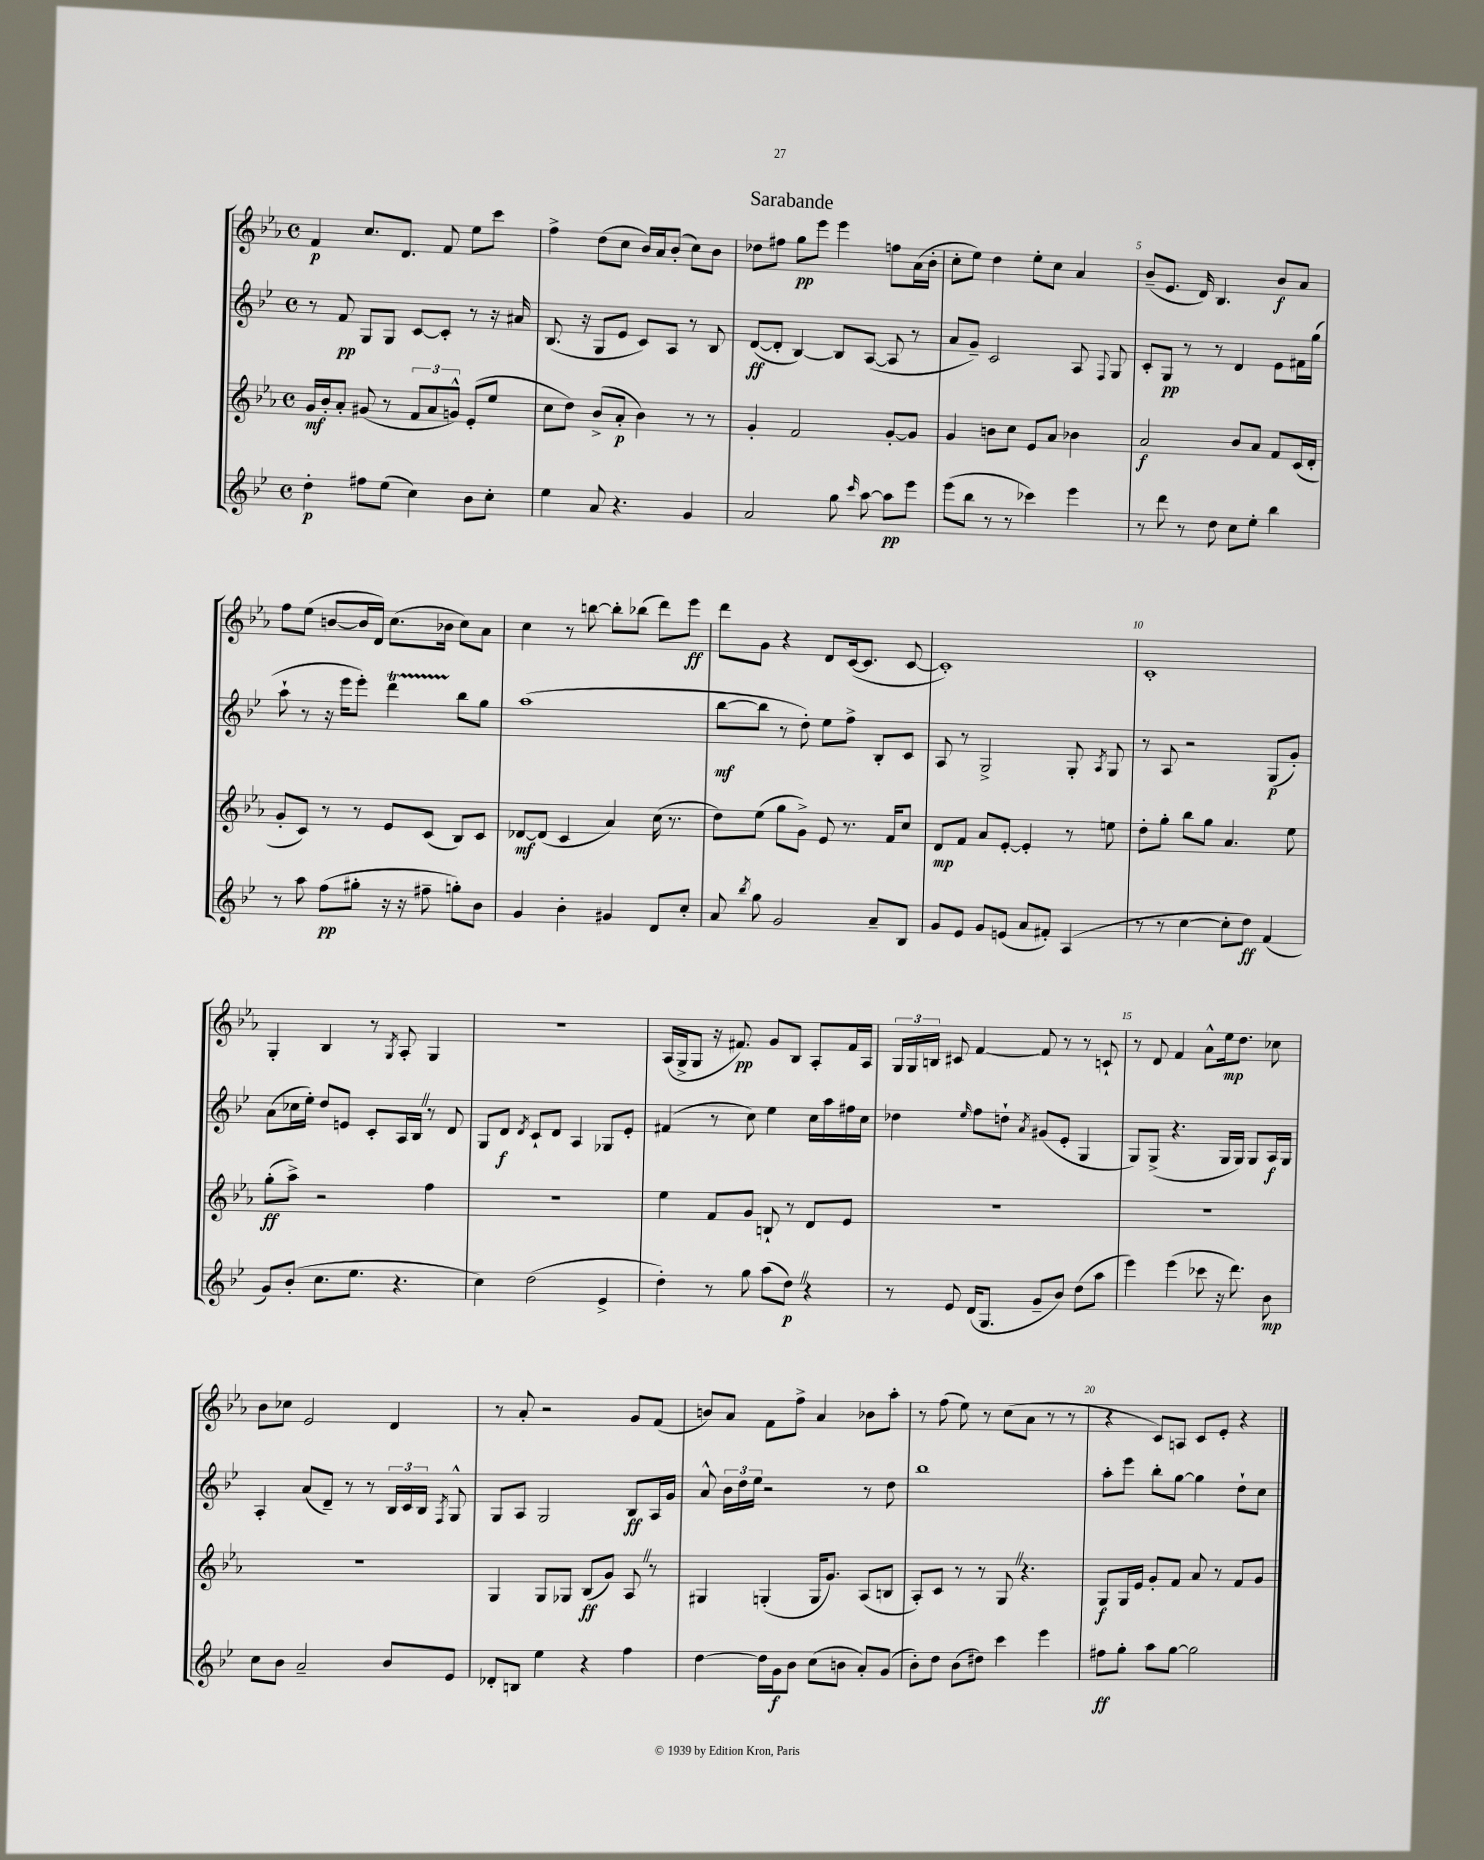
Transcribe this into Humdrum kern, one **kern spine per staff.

**kern	**kern	**kern	**kern
*staff4	*staff3	*staff2	*staff1
*clefG2	*clefG2	*clefG2	*clefG2
*k[b-e-]	*k[b-e-a-]	*k[b-e-]	*k[b-e-a-]
*M4/4	*M4/4	*M4/4	*M4/4
*met(c)	*met(c)	*met(c)	*met(c)
4dd'	16g	8r	4f
.	16b-'	.	.
.	8a-'	8f	.
8ff#	(8g#	8G	8.cc
(8ee-	8r	8G	.
.	.	.	8.d
4cc)	12f	[8c	.
.	12a-	.	.
.	.	8c']	8f
.	12g^^)	.	.
8b-	(8e-'	8r	8ee-
8cc'	8ee-	16r	8ccc
.	.	16a#	.
=	=	=	=
4ee-	8cc	(8.B-	4ff^
.	8dd)	.	.
.	.	16r	.
8a	(8b-^	8G	(8dd
4.r	8a-'	8e-	8cc
.	4b-)	8c)	16b-)
.	.	.	16a-
.	.	8A	(8b-'
4g	8r	8r	8cc)
.	8r	8B-	8b-
=	=	=	=
2a	4g'	([8d	8dd-
.	.	8d']	8ff#
.	2f	[4B-)	8gg
.	.	.	8eee-
8gg	.	8B-]	4eee-
16qqccc	.	.	.
[8aa	.	([8A	.
8aa]	[8g'	8A]	8ff
8eee-	8g]	8r	(16a-
.	.	.	16b-'
=	=	=	=
(8eee-	4g	8a	8cc'
8bb-	.	8g~)	8ee-)
8r	8b	2c	4dd
8r	8cc	.	.
4ccc-)	8e-	.	8ee-'
.	8a-	.	8cc
4eee-	4b-	8A	4a-
.	.	8qqF	.
.	.	8G	.
=	=	=	=
8r	2a-	8c'	(8b-~
8ddd	.	8G	8.e-
8r	.	8r	.
.	.	.	16d)
8dd	.	8r	4.B-
8cc	8b-	4d	.
8ee-'	8a-	.	.
4bb-	8f	8e-	8b-
.	(16c	16f#	8a-
.	16d'	(16gg	.
=	=	=	=
8r	8g'	8aa`	8ff
8aa	8c)	8r	(8ee-
(8ff	8r	16r	[8b
.	.	16eee-	.
8gg#'	8r	8eee-')	16b]
.	.	.	16d)
16r	8e-	4ddd	(8.cc
16r	.	.	.
8ff#~	(8c	.	.
.	.	.	16b-
8gg')	8B-)	8bb-	8cc)
8b-	8c	8gg	8a-
=	=	=	=
4g	[8d-	(1aa	4cc
.	(8d-]	.	.
4b-'	4c	.	8r
.	.	.	[8bb
4g#	4a-)	.	8bb']
.	.	.	(8bb-
8d	(16cc	.	8ddd)
.	8.r	.	.
8cc'	.	.	8eee-
=	=	=	=
8a	8dd)	[8bb-	8ddd
8qbb-	.	.	.
8gg	(8ee-	8bb-]	8g
2g	8gg	8r	4r
.	8g^)	8dd')	.
.	8e-	8ee-	8d
.	8.r	8ff^	([16c
.	.	.	8.c]
8a~	.	8B-'	.
.	16f	.	.
8B-	8cc	8c	[8c
=	=	=	=
8g	8d	8A	1c'])
8e-	8f	8r	.
8g	8a-	2G^	.
(8e	[8e-'	.	.
8a	4e-']	.	.
8f#')	.	.	.
(4A	8r	8G'	.
.	.	8qA	.
.	8ee	8G	.
=	=	=	=
8r	8dd'	8r	1c'
8r	8gg'	8A	.
[4cc	8bb-	2r	.
.	8gg	.	.
8cc']	4.a-	.	.
8dd)	.	.	.
(4f	.	(8G	.
.	8ee-	8g')	.
=	=	=	=
8g)	(8gg'	(8a	4G'
(8b-'	8aa-^)	16cc-	.
.	.	16ee-')	.
8.cc	2r	8dd	4B-
.	.	8e	.
8.ee-	.	.	.
.	.	8c'	8r
.	.	.	8qG
4.r	.	16A	8A-'
.	.	16B-	.
.	4ff	8r	4G
.	.	8d	.
=	=	=	=
4cc)	1r	8G	1r
.	.	8d	.
.	.	8qd	.
(2dd	.	8c`	.
.	.	8d	.
.	.	4A	.
4e-^	.	8G-	.
.	.	8e-'	.
=	=	=	=
4dd')	4ee-	(4f#	(16A-
.	.	.	16G^
.	.	.	8G
8r	8f	8r	16r
.	.	.	8.f#)
8gg	8g	8cc)	.
(8aa	8B`	4ee-	8g
8dd)	8r	.	8B-
4r	8d	16cc	8A-'
.	.	16aa	.
.	8e-	16ff#	16f#
.	.	16cc	16A-
=	=	=	=
8r	1r	4dd-	24G
.	.	.	24G
.	.	.	24B
8e-	.	.	8c#
.	.	16qqee-	.
(16d	.	8ff	[4f
8.G	.	.	.
.	.	8dd`	.
.	.	8qa	.
8g~	.	(8g#	8f]
8b-)	.	8e-'	8r
(8dd	.	4G	8r
8aa	.	.	8c`
=	=	=	=
4eee-)	1r	8G)	8r
.	.	(8G^	8d
(4eee-	.	4.r	4f
8ccc-	.	.	8a-^^
16r	.	16G	16ee-
8.ddd)	.	16G)	8.dd
.	.	8G	.
8b-	.	16A	8cc-
.	.	16G	.
=	=	=	=
8cc	1r	4A'	8b-
8b-	.	.	8cc-
2a~	.	(8a	2e-
.	.	8d~)	.
.	.	8r	.
.	.	8r	.
8b-	.	24B-	4d
.	.	24c	.
.	.	24B-	.
.	.	8qF	.
8e-	.	8G^^	.
=	=	=	=
8d-'	4G	8G	8r
8B	.	8A	8a-'
4ee-	8G	2G	2r
.	8G-	.	.
4r	(8B-	.	.
.	8g)	.	.
4ff	8A-	8B-	8g
.	8r	16A	(8f
.	.	16g	.
=	=	=	=
[4dd	4G#	8a^^	8b)
.	.	24b-	8a-
.	.	24dd	.
.	.	24ee-	.
16dd]	(4G'	2r	8f
16g	.	.	.
8b-	.	.	8ff^
(8cc	16G	.	4a-
.	8.g)	.	.
8b	.	.	.
8a')	(8A-	8r	8b-
(8g	8B	8dd	8aa-'
=	=	=	=
8b-')	8A-')	1bb-	8r
8dd	8c	.	(8ff
(8b-	8r	.	8ee-)
8dd#)	8r	.	8r
4ccc	8G	.	(8cc
.	4.r	.	8a-
4eee-	.	.	8r
.	.	.	8r
=	=	=	=
8ff#	8G	8aa'	4r
8gg'	16G	8eee-	.
.	16e-	.	.
8aa	8g'	8bb-'	8c)
[8gg	8f	[8gg	8A
2gg]	8a-	4gg]	8c
.	8r	.	8e-'
.	8f	8dd`	4r
.	8g	8cc	.
==	==	==	==
*-	*-	*-	*-
